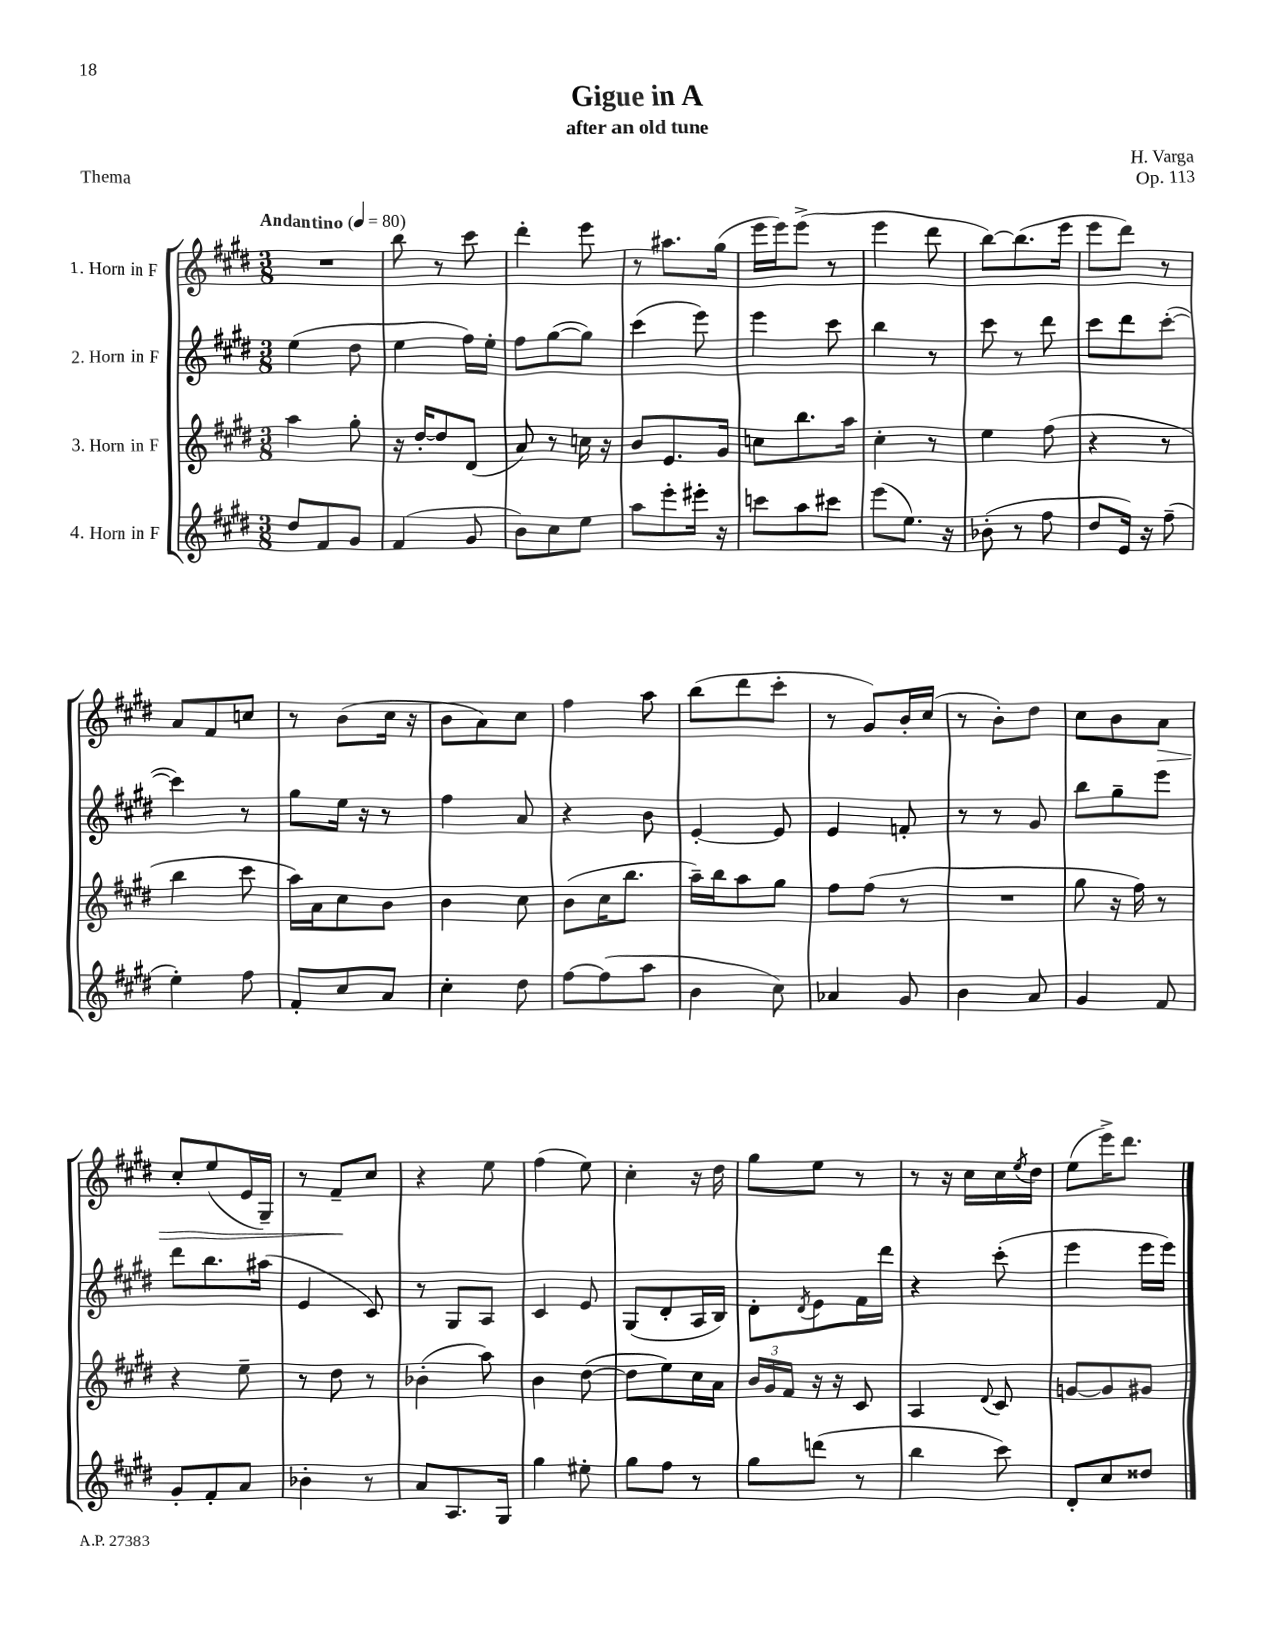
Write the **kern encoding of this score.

**kern	**kern	**kern	**kern	**dynam
*part4	*part3	*part2	*part1	*part1
*staff4	*staff3	*staff2	*staff1	*staff1
*I"4. Horn in F	*I"3. Horn in F	*I"2. Horn in F	*I"1. Horn in F	*
*clefG2	*clefG2	*clefG2	*clefG2	*
*k[f#c#g#d#]	*k[f#c#g#d#]	*k[f#c#g#d#]	*k[f#c#g#d#]	*
*M3/8	*M3/8	*M3/8	*M3/8	*
*MM80	*MM80	*MM80	*MM80	*
=1	=1	=1	=1	=1
!	!	!	!LO:TX:a:B:t=Andantino	!
8dd#/L	4aa\	(4ee\	4.r	.
8f#/	.	.	.	.
8g#/J	8gg#'\	8dd#\	.	.
=2	=2	=2	=2	=2
(4f#/	16r	4ee\	8bb\	.
.	[16dd#'/KL	.	.	.
.	8dd#/]	.	8r	.
8g#/	(8d#/J	16ff#\LL)	8ccc#\	.
.	.	16ee'\JJ	.	.
=3	=3	=3	=3	=3
8b\L)	8a/)	8ff#\L	4ddd#'\	.
8cc#\	8r	([8gg#\	.	.
8ee\J	16ccn\	8gg#\J])	8eee\	.
.	16r	.	.	.
=4	=4	=4	=4	=4
8aa\L	8b/L	(4ccc#\	8r	.
8eee'\	8.e/	.	8.aa#X\L	.
16eee#X'\Jk	.	8eee\)	.	.
16r	16g#/Jk	.	(16gg#\Jk	.
=5	=5	=5	=5	=5
8cccn\L	8ccn\L	4eee\	16eee\LL	.
.	.	.	16eee\J)	.
8aa\	8.bb\	.	(8eee^\J	.
8ccc#X\J	.	8ccc#\	8r	.
.	16aa\Jk	.	.	.
=6	=6	=6	=6	=6
(8eee\L	4cc#'\	4bb\	4eee\	.
8.ee\J)	.	.	.	.
.	8r	8r	8ddd#\	.
16r	.	.	.	.
=7	=7	=7	=7	=7
(8b-X'\	4ee\	8ccc#\	[8bb\L)	.
8r	.	8r	(8.bb\]	.
8ff#\	(8ff#\	8ddd#\	.	.
.	.	.	16eee\Jk	.
=8	=8	=8	=8	=8
8dd#/L	4r	8ccc#\L	8eee\L	.
16e/Jk)	.	8ddd#\	8ddd#\J)	.
16r	.	.	.	.
(8ff#~\	8r	([8ccc#'\J	8r	.
!!LO:LB:g=z
=9	=9	=9	=9	=9
4ee'\)	4bb\	4ccc#\])	8a/L	.
.	.	.	8f#/	.
8ff#\	8ccc#\	8r	8ccn/J	.
=10	=10	=10	=10	=10
8f#'/L	16aa\LL)	8gg#\L	8r	.
.	16a\J	.	.	.
8cc#/	8cc#\	16ee\Jk	(8b\L	.
.	.	16r	.	.
8a/J	8b\J	8r	16cc#\Jk	.
.	.	.	16r	.
=11	=11	=11	=11	=11
4cc#'\	4b\	4ff#\	8b\L	.
.	.	.	8a\)	.
8dd#\	8cc#\	8a/	8cc#\J	.
=12	=12	=12	=12	=12
[8ff#\L	(8b\L	4r	4ff#\	.
(8ff#\]	16cc#\K	.	.	.
.	8.bb\J	.	.	.
8aa\J	.	8b\	8aa\	.
=13	=13	=13	=13	=13
4b\	16aa~\LL)	[4e'/	(8bb\L	.
.	16bb\J	.	.	.
.	8aa\	.	8ddd#\	.
8cc#\)	8gg#\J	8e/]	8ccc#'\J	.
=14	=14	=14	=14	=14
4a-X/	8ff#\L	4e/	8r	.
.	(8ff#\J	.	8g#/L)	.
8g#/	8r	8fn'/	16b'/L	.
.	.	.	(16cc#/JJ	.
=15	=15	=15	=15	=15
4b\	4.r	8r	8r	.
.	.	8r	8b'\L)	.
8a/	.	8g#/	8dd#\J	.
=16	=16	=16	=16	=16
4g#/	8gg#\	8bb\L	8cc#\L	.
.	16r	8gg#~\	8b\	.
.	16ff#\)	.	.	.
!	!	!	!	!LO:HP:b
8f#/	8r	8eee\J	8a\J	>
!!LO:LB:g=z
=17	=17	=17	=17	=17
8g#'/L	4r	8ddd#\L	8cc#'/L	.
8f#'/	.	8.bb\	(8ee/	.
8a/J	8ee~\	.	16e/L	.
.	.	(16aa#X\Jk	16G#~/JJ)	.
=18	=18	=18	=18	=18
4b-X'\	8r	4e/	8r	.
.	8dd#\	.	8f#~/L	.
8r	8r	8c#/)	8cc#/J	]
=19	=19	=19	=19	=19
8a/L	(4b-X'\	8r	4r	.
8.A/	.	8G#/L	.	.
.	8aa\)	8A/J	8ee\	.
16G#/Jk	.	.	.	.
=20	=20	=20	=20	=20
4gg#\	4b\	4c#/	(4ff#\	.
8ee#X'\	([8dd#\	8e/	8ee\)	.
=21	=21	=21	=21	=21
8gg#\L	8dd#\L]	(8G#/L	4cc#'\	.
8ff#\J	8ee\)	8d#'/	.	.
8r	16cc#\L	16A/L	16r	.
.	16a\JJ	16B/JJ)	16dd#\	.
=22	=22	=22	=22	=22
8gg#\L	24b/LL	8d#'\L	8gg#\L	.
.	24g#/	.	.	.
.	24f#/JJ	.	.	.
.	.	8qd#/	.	.
(8dddn\J	16r	8e\	8ee\J	.
.	16r	.	.	.
8r	8c#/	16f#\L	8r	.
.	.	16ddd#\JJ	.	.
=23	=23	=23	=23	=23
4bb\	4A/	4r	8r	.
.	.	.	16r	.
.	.	.	16cc#\LL	.
.	8qqd#/	.	.	.
8ccc#\)	8c#/	(8ccc#'\	16cc#\	.
.	.	.	8qee/	.
.	.	.	16dd#\JJ	.
=24	=24	=24	=24	=24
8d#'/L	[8gn/L	4eee\	(8ee\L	.
8cc#/	8g/]	.	16eee^\K)	.
.	.	.	8.ddd#\J	.
8dd##X/J	8g#X/J	16eee\LL	.	.
.	.	16eee\JJ)	.	.
==	==	==	==	==
*-	*-	*-	*-	*-
